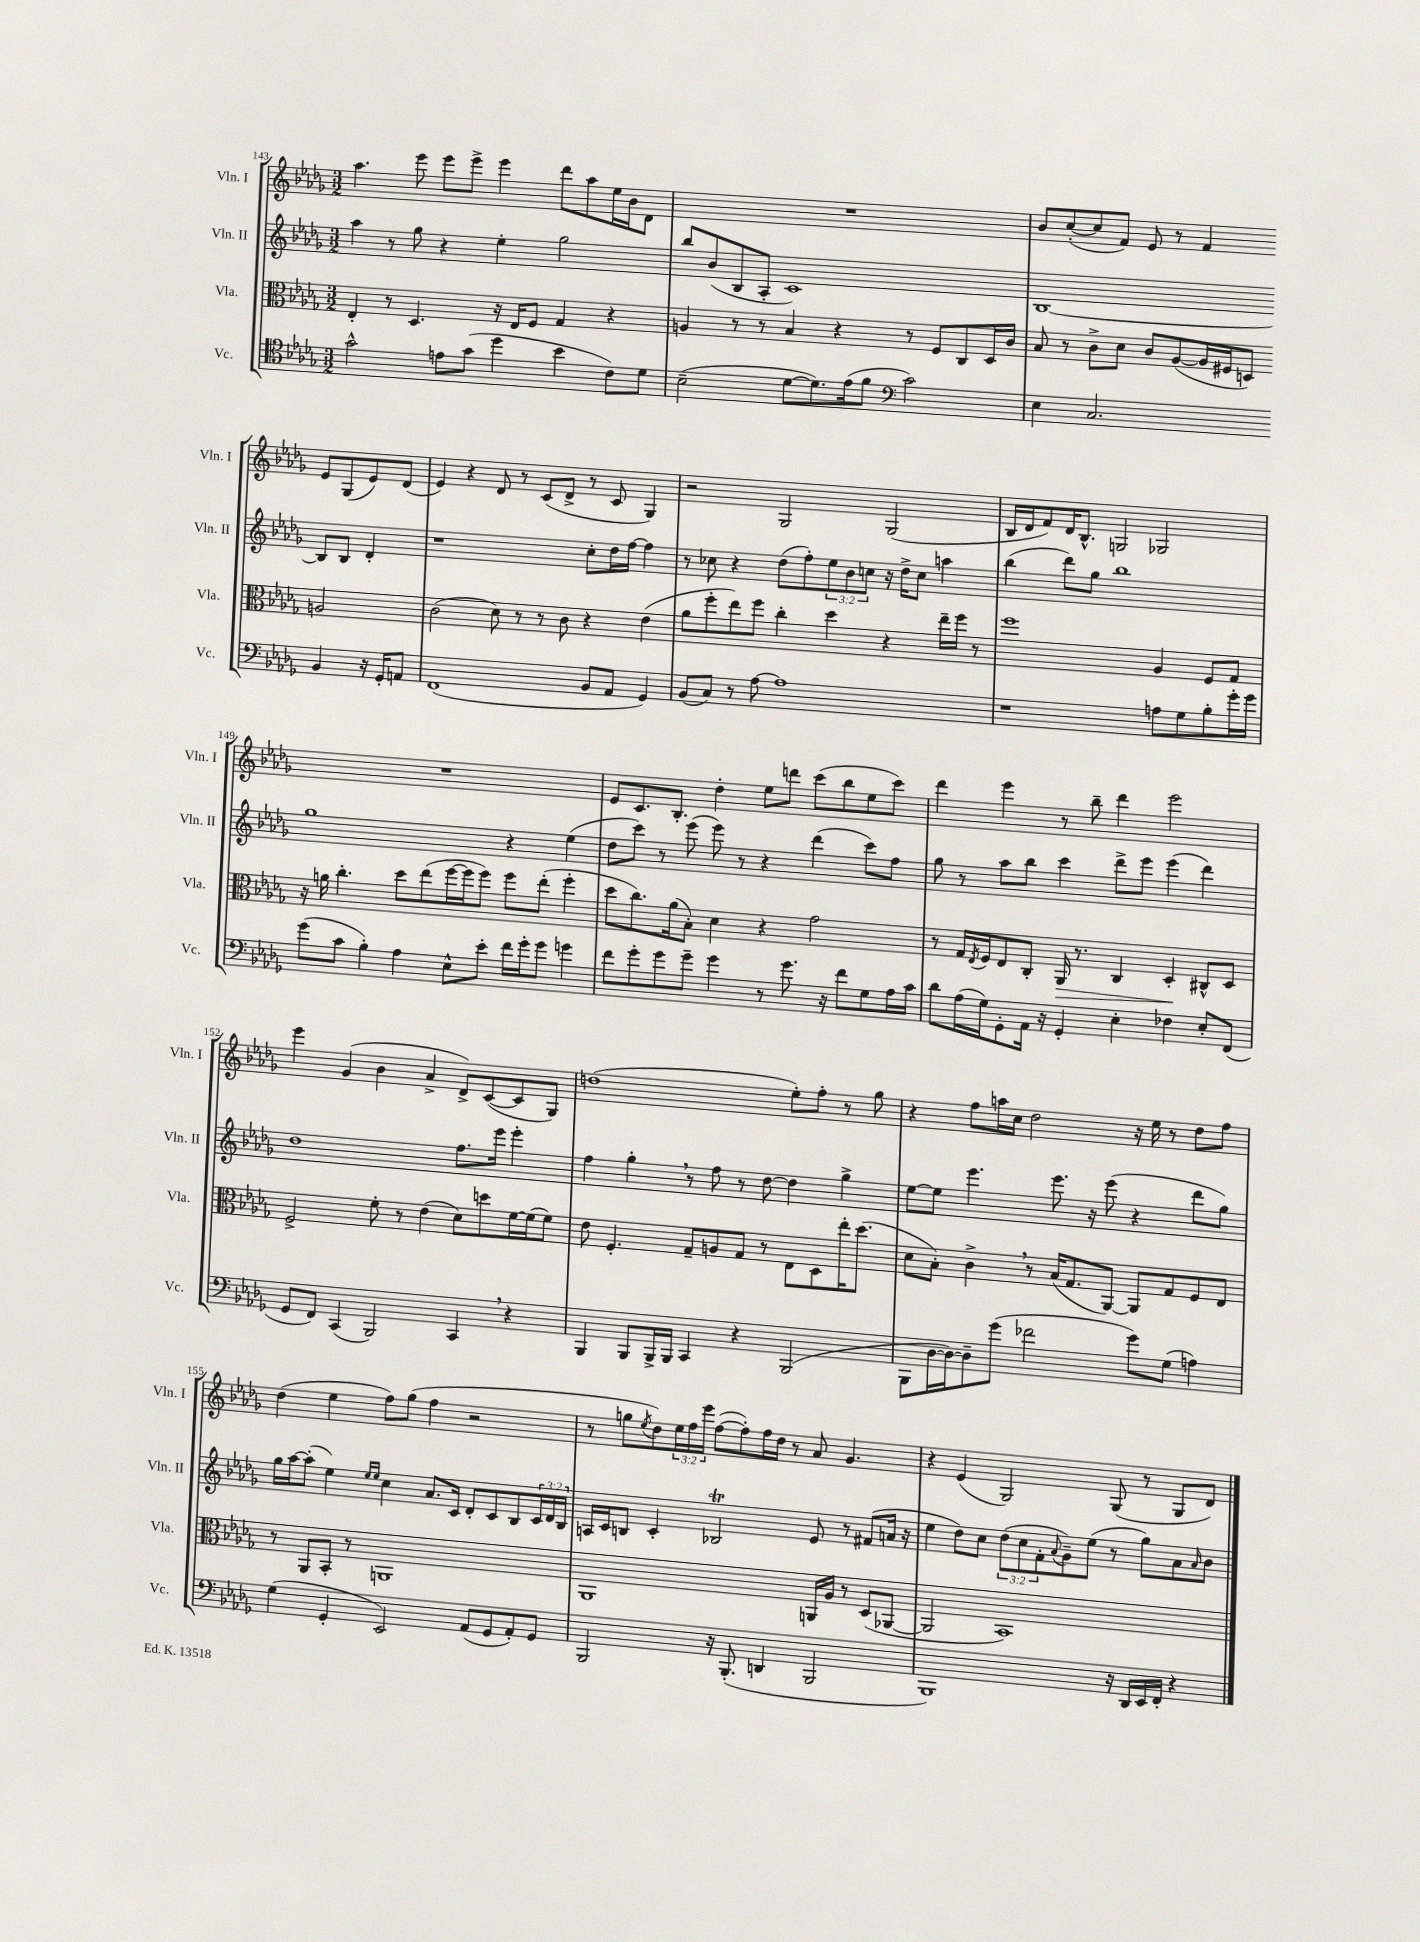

**kern	**kern	**kern	**kern
*staff4	*staff3	*staff2	*staff1
*clefC4	*clefC3	*clefG2	*clefG2
*k[b-e-a-d-g-]	*k[b-e-a-d-g-]	*k[b-e-a-d-g-]	*k[b-e-a-d-g-]
*M3/2	*M3/2	*M3/2	*M3/2
2g-^^	4E-'	4aa-	4.aa-
.	8r	8r	.
.	4.D-	8gg-	8eee-
8e	.	4r	8eee-
(8g-	.	.	8eee-^
4dd-	16r	4ee-'	4eee-
.	16E-	.	.
.	8F	.	.
4b-	4G-	2gg-	8ddd-
.	.	.	8aa-
8c)	4r	.	16ee-
.	.	.	16b-
8d-	.	.	8d-
=	=	=	=
(2B-~	4A	8bb-	1.r
.	.	(8b-	.
.	8r	8B-	.
.	8r	8A-'	.
[8d-	4B-	1c)	.
8.d-])	.	.	.
.	4r	.	.
(16e-	.	.	.
8f	.	.	.
*clefF4	*	*	*
2c)	8r	.	.
.	8F	.	.
.	8C	.	.
.	16D-	.	.
.	16c	.	.
=	=	=	=
4E-	8B-	[1B-	8b-
.	8r	.	([8cc'
2.C	8c^	.	8cc]
.	8d-	.	8f)
.	8c	.	8e-
.	([8A-	.	8r
.	16A-]	.	4f
.	16F#	.	.
.	8D)	.	.
4BB-	2A	8B-]	8e-
.	.	8B-	(8G-
16r	.	4d-'	8e-)
16GG-'	.	.	.
8AA	.	.	(8d-
=	=	=	=
(1FF	(2c	1r	4e-)
.	.	.	4r
.	8d-)	.	8d-
.	8r	.	8r
.	8r	.	(8c
.	8c	.	8d-^
8BB-	4r	8cc'	8r
8AA-	.	16dd-	8c
.	.	[16ff	.
4GG-)	(4e-	4ff]	4G-)
=	=	=	=
(8BB-	8a-	8r	2r
8C)	8ff'	8cc-	.
8r	8ee-)	4r	.
[8A-	8ff	.	.
1A-]	4cc'	(8dd-	2G-
.	.	8ff')	.
.	4dd-	12ee-	.
.	.	12b-	.
.	.	12cc	.
.	4r	16r	(2G-
.	.	16dd-^	.
.	.	8cc	.
.	16ee-~	4aa	.
.	16ff	.	.
.	8r	.	.
=	=	=	=
1r	1ff	(4bb-	16B-
.	.	.	16d-
.	.	.	8f)
.	.	8ddd-)	16d-
.	.	.	8.B-^^
.	.	8gg-	.
.	.	1bb-	2G
8A	4A-	.	2G-
8G-	.	.	.
8B-'	8F	.	.
16g-'	8G-	.	.
16g-	.	.	.
=	=	=	=
(8g-	16r	1gg-	1.r
.	16a	.	.
8c	4.cc'	.	.
4B-')	.	.	.
4A-	8dd-	.	.
.	(8ee-	.	.
8E-^^	[16ff	.	.
.	16ff]	.	.
8e-'	8ff)	.	.
16f	8ff	4r	.
16g-'	.	.	.
8g-	(8ee-'	.	.
4g	4ff'	(4ee-	.
=	=	=	=
8f	8dd-	8dd-	8e-
8g-'	8.cc)	8ccc)	8.c
8g-	.	8r	.
.	(16a-	.	8.B-'
8g-~	8B-')	(8eee-	.
4g-	4d-	8eee-)	4dd-'
.	.	8r	.
8r	4r	4r	8ee-
8.g-	.	.	8ddd
.	2g-	(4ddd-	(8ccc
16r	.	.	.
8f	.	.	8bb-
8G-	.	8ccc)	8ee-
16A-	.	8ff	8ccc)
16c	.	.	.
=	=	=	=
8d-	8r	8gg-	4ddd-
(16A-	16G-	8r	.
.	8qE-	.	.
16G-)	16F	.	.
8GG-'	8E-	8aa-	4eee-
16AA-	8C'	8bb-	.
16r	.	.	.
4GG-'	16AA-	4ccc	8r
.	8.r	.	.
.	.	.	8bb-~
4E-'	4C	8ddd-^	4ddd-
.	.	8eee-	.
4F-	4D-'	(4eee-	2eee-
8E-'	8C#^^	4ddd-)	.
(8FF	8D-	.	.
=	=	=	=
8GG-	2F^	1dd-	4eee-
8FF)	.	.	.
(4CC	.	.	(4g-
2BBB-)	8f'	.	4b-
.	8r	.	.
.	(4e-	.	4a-^
4CC	8d-)	8.ff	8d-^)
.	8dd	.	([8c
.	.	16eee-	.
4r	[16f	4eee-'	8c]
.	(16f]	.	.
.	8f)	.	8G-)
=	=	=	=
4BBB-	8e-	4ff	(1dd
.	4.F'	.	.
8BBB-	.	4gg-'	.
16BBB-^	.	.	.
16BBB-	.	.	.
4CC	8G-~	8r	.
.	8A	8ff	.
4r	8G-	8r	.
.	8r	[8dd-	.
(2BBB-	8E-	4dd-]	8ee-')
.	8D-	.	8ff'
.	16ee-'	4gg-^	8r
.	(8.dd-	.	.
.	.	.	8gg-
=	=	=	=
8BBB-	8d-	[8ee-	4r
[16D-	8B-')	8ee-]	.
16D-_)	.	.	.
8D-~]	4c^	4.eee-	8ff
(8g-	.	.	16aa
.	.	.	16cc
2f-	8r	.	2dd-
.	(16B-	8.eee-	.
.	8.G-	.	.
.	.	16r	.
.	[8AA-)	(8eee-	.
8g-)	8AA-]	4r	16r
.	.	.	16ee-
(8G-	8G-	.	8r
4A)	8F	8ddd-	8dd-
.	8E-	8gg-)	8ff
=	=	=	=
(4G-	8r	16gg-	(4dd-
.	.	[16aa-	.
.	8AA-	(8aa-']	.
4GG-'	8BB-'	4ee-)	4ee-
.	8r	.	.
.	.	16qqee-	.
.	.	16qqee-	.
2EE-)	1AA	4cc	8ff)
.	.	.	(8gg-
.	.	8.a-	4ff
.	.	16c	.
(8AA-	.	8d-'	2r
8GG-	.	8c	.
8AA-')	.	8B-	.
8GG-	.	24c	.
.	.	24d-	.
.	.	24B-	.
=	=	=	=
2BBB-	1AA-	16A	8r
.	.	16c	.
.	.	8B	8gg
.	.	.	8qee-
.	.	4c'	8dd-)
.	.	.	24ee-
.	.	.	24ff
.	.	.	24eee-
16r	.	2B-	([8ff
(8.BBB-'	.	.	.
.	.	.	8ff'])
4DD	.	.	16ff
.	.	.	16dd-
.	.	.	8r
2BBB-	16AA	8e-	8a-
.	16A-	.	.
.	8r	8r	4.g-
.	(8D-	(8f#	.
.	[8AA-	16a	.
.	.	16r	.
=	=	=	=
1BBB-)	2AA-]	4ee-	4r
.	.	8dd-)	(4e-
.	.	8cc	.
.	1BB-)	(12dd-	2G-)
.	.	12cc	.
.	.	12f'	.
.	.	8qqa-	.
.	.	8g-~)	.
.	.	(8ee-	.
16r	.	8r	(8G-
16DD-	.	.	.
16EE-	.	8gg-)	8r
16FF'	.	.	.
4r	.	8a-	8G-
.	.	16qqa-	.
.	.	8b-	8d-)
==	==	==	==
*-	*-	*-	*-
